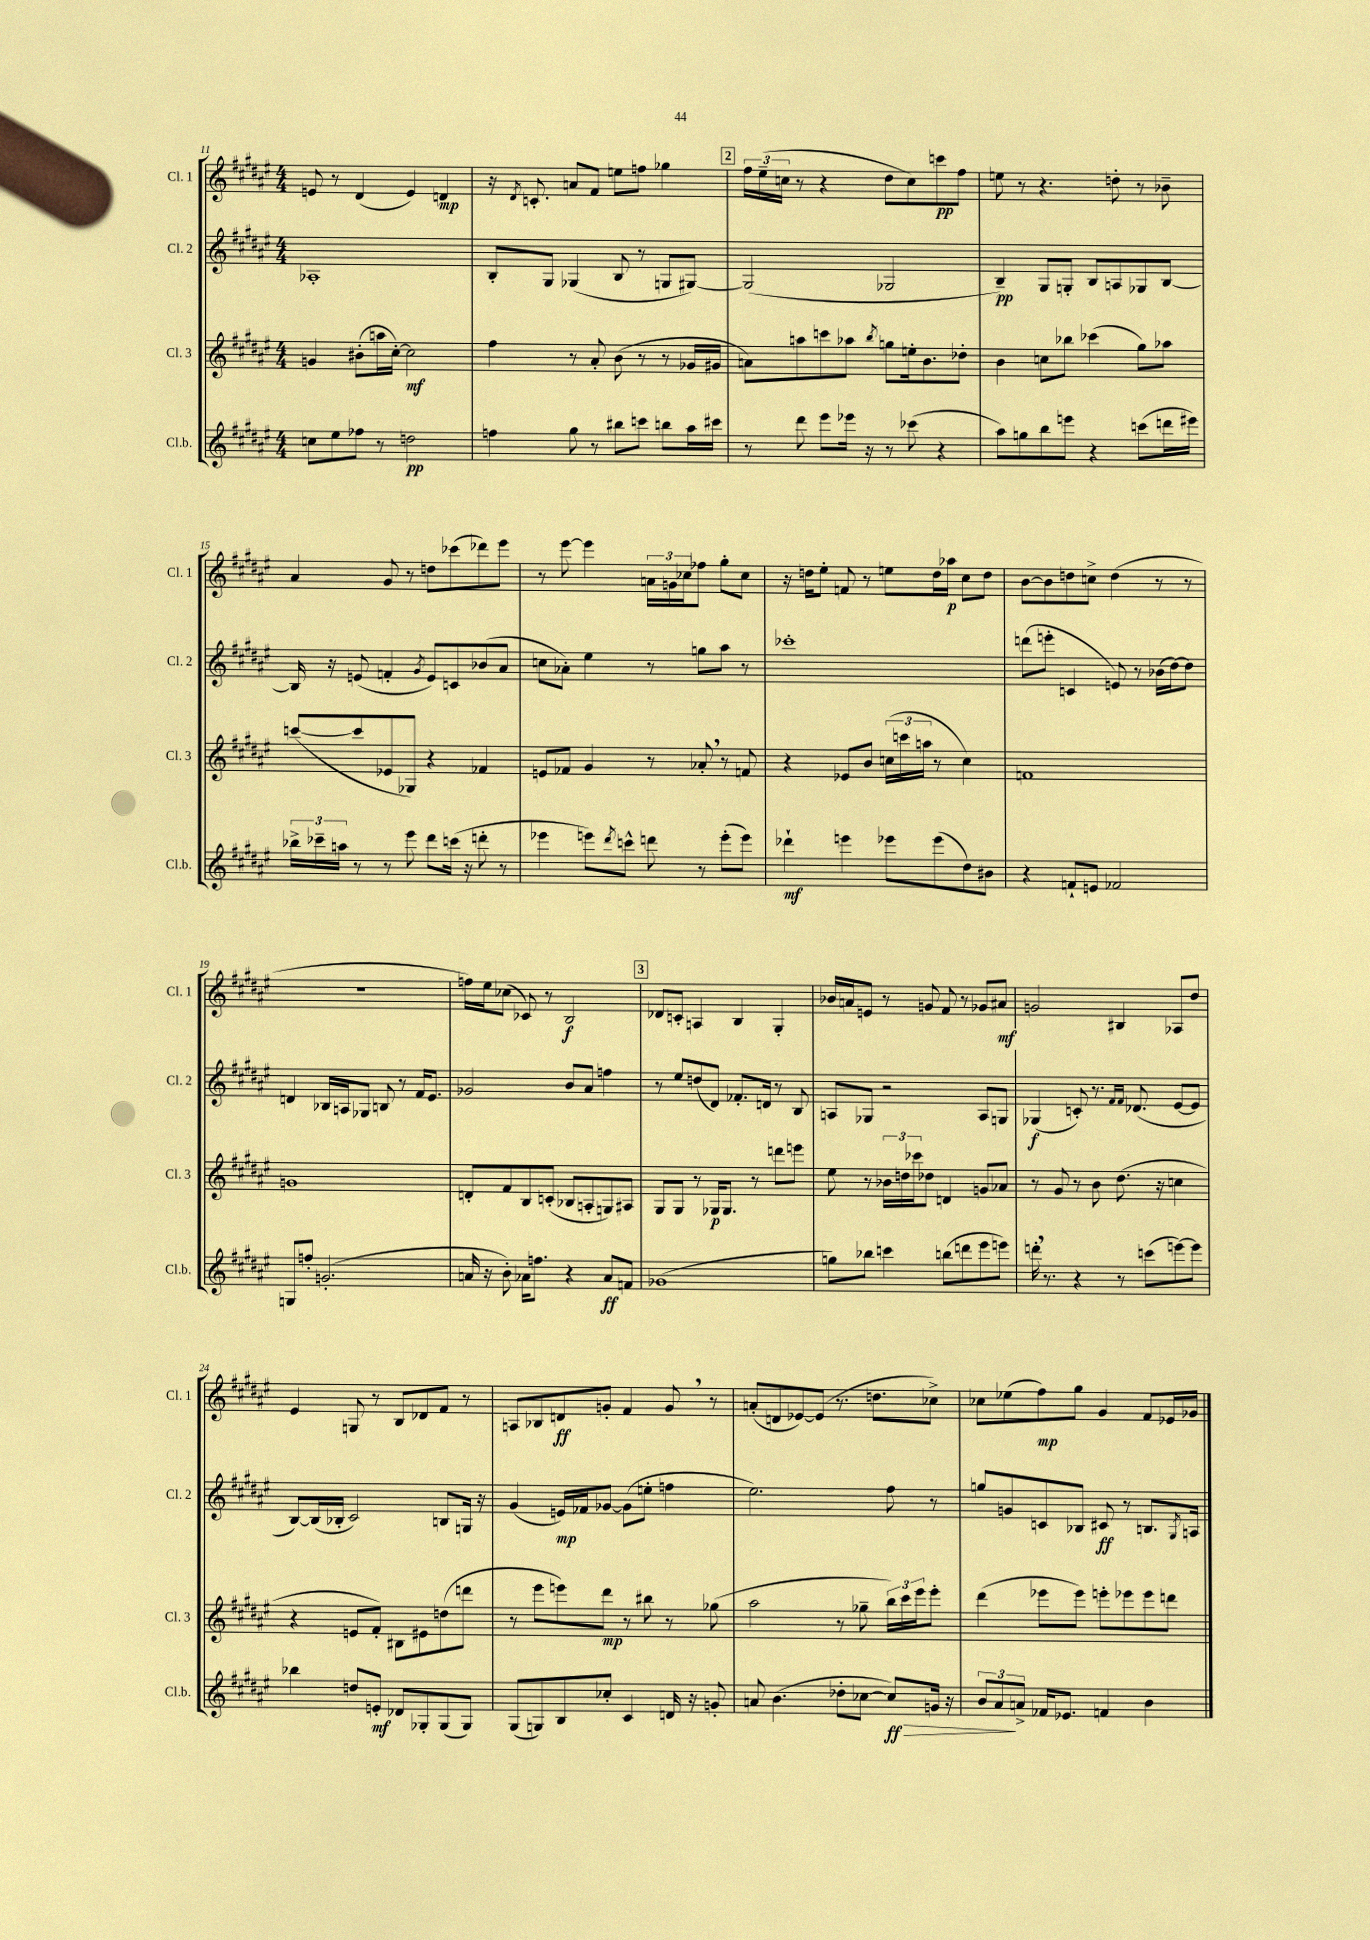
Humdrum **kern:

**kern	**kern	**kern	**kern
*staff4	*staff3	*staff2	*staff1
*clefG2	*clefG2	*clefG2	*clefG2
*k[f#c#g#d#a#e#]	*k[f#c#g#d#a#e#]	*k[f#c#g#d#a#e#]	*k[f#c#g#d#a#e#]
*M4/4	*M4/4	*M4/4	*M4/4
8cc\L	4g/	1A-'	8e/
8ee#\	.	.	8r
8ff-\J	(8b#'\L	.	(4d#/
8r	16aa\L	.	.
.	[16cc#'\JJ)	.	.
2dd\	2cc#\]	.	4e/)
.	.	.	4d/
=	=	=	=
4ff\	4ff#\	8B'/L	16r
.	.	.	8qd#/
.	.	.	8.c'/
.	.	8G#/J	.
8gg#\	8r	(4G-/	8a/L
8r	8a#'/	.	8f#/J
8bb#\L	(8b\	8B/	8ee\L
8ccc\J	8r	8r	8ff\J
8bb\L	8r	8G/L	4gg-\
16aa#\L	16g-/LL	[8G#/J)	.
16ccc#\JJ	16g#/JJ	.	.
=	=	=	=
8r	8a\L)	(2G#/]	24ff#\LL
.	.	.	(24ee#~\
.	.	.	24cc\JJ
8ddd#\	8aa\	.	8r
8eee#\L	8ccc\	.	4r
16eee-\Jk	8aa-\J	.	.
16r	.	.	.
.	8qbb/	.	.
8r	8gg\L	2G-/	8dd#\L
(8ccc-\	16ee'\k	.	8cc\)
.	8.b\	.	.
4r	.	.	8ccc\
.	8dd-'\J	.	8ff#\J
=	=	=	=
8aa#\L)	4b\	4B~/)	8ee\
8gg\	.	.	8r
8bb\	8cc\L	8G#/L	4.r
8eee\J	8bb-\J	8G'/J	.
4r	(4ccc-\	8B/L	.
.	.	8A/	8dd'\
(8ccc\L	8gg#\L)	8G-/	8r
16ddd\L	8aa-\J	[8B/J	8b-~\
16eee#\JJ)	.	.	.
=	=	=	=
24bb-^\LL	([8ccc/L	16B/]	4a#/
24ccc-~\	.	.	.
.	.	16r	.
24aa\JJ	.	.	.
8r	8ccc/]	(8e/	.
8r	8e-/	4f'/	8g#/
8eee#\	8G-/J)	.	8r
.	.	8qg#/	.
8ddd#\L	4r	8e/L)	8dd\L
(16ccc\Jk	.	8c/	(8ccc-\
16r	.	.	.
8ddd'\	4f-/	(8b-/	8ddd-\)
8r	.	8a#/J	8eee#\J
=	=	=	=
4eee-\	8e/L	8cc\L	8r
.	8f-/J	8a-'\J)	[8eee#\
8eee\L)	4g#/	4ee#\	4eee#\]
8qddd#/	.	.	.
8ccc^^\J	.	.	.
8ddd\	8r	8r	24a\LL
.	.	.	24g\
.	.	.	24cc-\J
8r	8a-'/	8gg\L	8ff-\J
(8eee'\L	8r	8aa#\J	8gg#'\L
8eee\J)	8f/	8r	8cc-\J
=	=	=	=
4ddd-`\	4r	1ccc-'	16r
.	.	.	16dd\LK
.	.	.	8ee#'\J
4eee\	8e-/L	.	8f/
.	8b/J	.	8r
8eee-\L	(24cc\LL	.	8ee\L
.	24ccc\	.	.
.	24aa\JJ	.	.
(8eee-\	8r	.	16dd\L
.	.	.	16aa-\JJ
8dd#\)	4cc\)	.	8cc#\L
8b#\J	.	.	8dd\J
=	=	=	=
4r	1f	(8ddd\L	[8b\L
.	.	8eee'\J	8b\]
8f`/L	.	4c/	8dd\
8e/J	.	.	8cc^\J
2f-/	.	8e/)	(4dd\
.	.	8r	.
.	.	(16b-\LL	8r
.	.	[16dd#\J)	.
.	.	8dd#\]J	8r
=	=	=	=
8G/L	1g	4d/	1r
8ff'/J	.	.	.
(2.g'/	.	16B-/LL	.
.	.	16A/J	.
.	.	8G-/J	.
.	.	8B/	.
.	.	8r	.
.	.	16f#/LK	.
.	.	8.e#/J	.
=	=	=	=
16a/	8d'/L	2g-/	16ff\LL)
16r	.	.	16ee#\J
8b'\)	8f#/	.	(8cc-\J
16a-\LK	8B/	.	8c-/)
8.ff\J	.	.	.
.	(8c'/J	.	8r
4r	8B-/L	8b/L	2B/
.	8A'/	8a#/J	.
8a-/L	8G/)	4ff\	.
8f/J	8A#/J	.	.
=	=	=	=
(1g-	8G#/L	8r	8d-/L
.	8G#/J	8ee#/L	8c'/J
.	8r	(8dd/	4A/
.	16G-/LK	8d#/J)	.
.	8.G-/J	.	.
.	.	8.f-'/L	4B/
.	8r	.	.
.	.	16d/Jk	.
.	8ddd\L	8r	4G#'/
.	8eee\J	8B/	.
=	=	=	=
8gg\L)	8ee#\	8A/L	16b-/LL
.	.	.	16a/J
8bb-\J	8r	8G-/J	8e/J
4ccc\	24b-\LL	2r	8r
.	24dd\	.	.
.	24ccc-\J	.	.
.	8dd-\J	.	8g/
(8bb\L	4d/	.	8f#/
8ddd\	.	.	8r
8eee#\	8g/L	8A/L	8g-/L
8eee\J)	8a-/J	8G/J	8a#/J
=	=	=	=
16ddd'\	8r	(4G-/	2g/
8.r	.	.	.
.	8g#/	.	.
4r	8r	8c'/)	.
.	8b\	8.r	.
8r	(8.dd#\	.	4B#/
.	.	16qqf#/LL	.
.	.	16qqf#/JJ	.
.	.	(8.d-/	.
(8ccc\L	.	.	.
.	16r	.	.
[8eee\)	4cc\	[8e#/L	8A-/L
8eee\]J	.	8e#/]J	8dd#/J
=	=	=	=
4bb-\	4r	[8B/L)	4e#/
.	.	(16B/]L	.
.	.	16B-'/JJ	.
8dd/L	8e/L	2c#/)	8G/
8e'/J	8f#'/J)	.	8r
8d-/L	8B#\L	.	8B/L
8G-'/	8e#\	.	8d-/
(8G-/	(8dd\	8B/L	8f#/J
8G-/J)	8ddd\J	16G/Jk	8r
.	.	16r	.
=	=	=	=
(8G#/L	8r	(4g#/	8A/L
8G/)	8eee#\L	.	8B-/
8B/	8eee\)	16e/LL)	8d/
.	.	16f-/J	.
8cc-'/J	8ddd#\J	[8g-/J	8g'/J
4c#/	8r	(8g-\]L	4f#/
.	8bb#\	8ee'\J	.
16d/	8r	4ff\	8g/
16r	.	.	.
8g'/	(8gg-\	.	8r
=	=	=	=
8a/	2aa#\	2.ee#\)	(8a'/L
(4.b\	.	.	8d/
.	.	.	[8e-/)
.	.	.	(8e-/]J
8dd-'\L	8r	.	8.r
[8cc-\J	8gg-~\	.	.
.	.	.	8.dd\L
8cc-/]L)	24bb\LL)	8ff#\	.
.	24ccc#\	.	.
.	24eee#\J	.	.
16g/Jk	8eee#'\J	8r	8cc-^\J)
16r	.	.	.
=	=	=	=
12b/L	(4ddd#\	8gg/L	8cc-\L
12a#/	.	.	.
.	.	8g/	(8ee-\
12a^/J	.	.	.
16f-/LK	8eee-\L	8c/	8ff#\)
8.e-/J	.	.	.
.	8eee-\J)	8B-/J	8gg#\J
4f/	8eee'\L	8c#/	4g#/
.	8eee-\	8r	.
4b\	8eee-\	8.B/L	8f#/L
.	8ddd\J	.	16e-/L
.	.	8qG#/	.
.	.	16A/Jk	16g-/JJ
==	==	==	==
*-	*-	*-	*-
